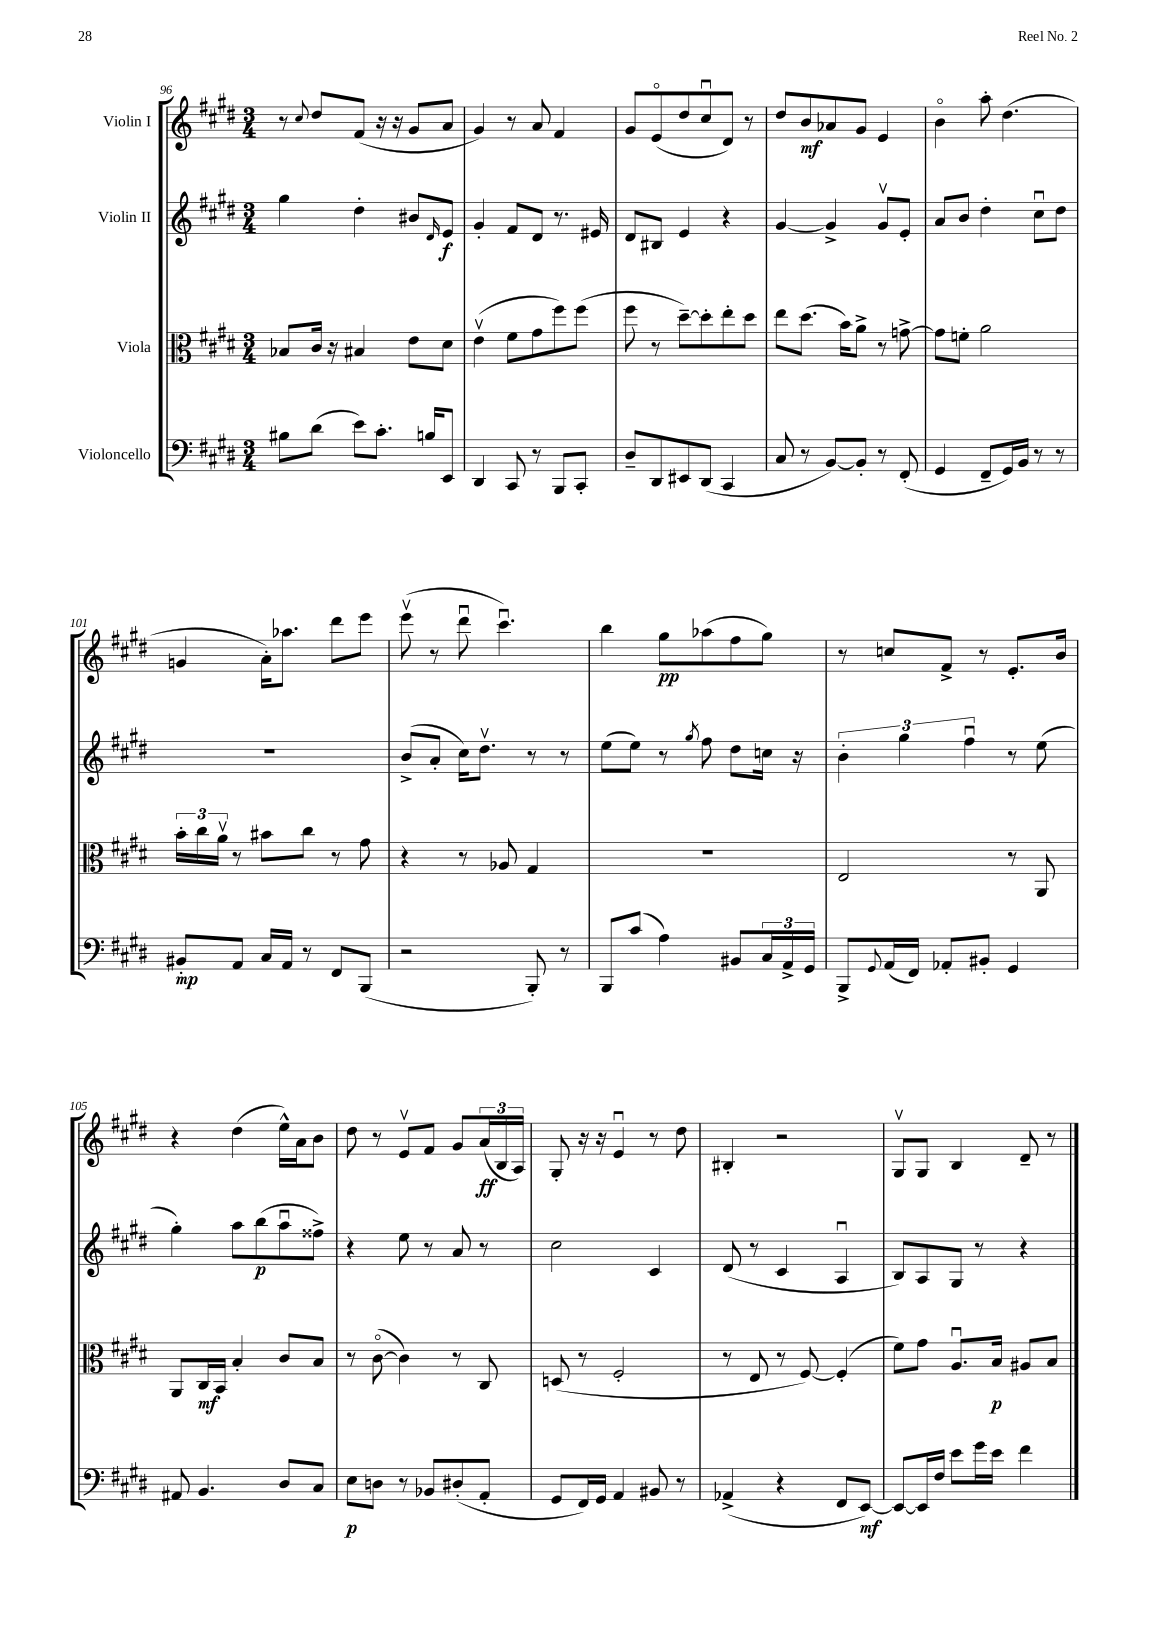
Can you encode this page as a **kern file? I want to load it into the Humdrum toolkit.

**kern	**kern	**kern	**kern
*staff4	*staff3	*staff2	*staff1
*clefF4	*clefC3	*clefG2	*clefG2
*k[f#c#g#d#]	*k[f#c#g#d#]	*k[f#c#g#d#]	*k[f#c#g#d#]
*M3/4	*M3/4	*M3/4	*M3/4
8B#\L	8B-/L	4gg#\	8r
.	.	.	8qqcc#/
(8d#\J	16c#/Jk	.	8dd#/L
.	16r	.	.
8e\L)	4B#/	4dd#'\	(8f#/J
8.c#'\J	.	.	16r
.	.	.	16r
.	8e\L	8b#/L	8g#/L
16B/LK	.	.	.
.	.	16qqd#/	.
8EE/J	8d#\J	8e/J	8a/J
=	=	=	=
4DD#/	(4ev\	4g#'/	4g#/)
8CC#/	8f#\L	8f#/L	8r
8r	8g#\	8d#/J	8a/
8BBB/L	8ff#\)	8.r	4f#/
8CC#'/J	(8ff#\J	.	.
.	.	16e#/	.
=	=	=	=
8D#~/L	8ff#\	8d#/L	8g#/L
8DD#/	8r	8B#/J	(8eo/
8EE#/	[8dd#~\L)	4e/	8dd#/
(8DD#/J	8dd#'\]	.	8cc#u/
4CC#/	8ee'\	4r	8d#/J)
.	8dd#\J	.	8r
=	=	=	=
8C#/	8ee\L	[4g#/	8dd#/L
8r	(8.dd#\J	.	8b/
[8BB/L)	.	4g#^/]	8a-/
.	16b\LK)	.	.
8BB'/]J	8a^\J	.	8g#/J
8r	8r	8g#v/L	4e/
(8FF#'/	[8g^\	8e'/J	.
=	=	=	=
4GG#/	8g\]L	8a/L	4bo\
.	8f'\J	8b/J	.
8FF#~/L	2a\	4dd#'\	8aa'\
16GG#/L)	.	.	(4.dd#\
16BB/JJ	.	.	.
8r	.	8cc#u\L	.
8r	.	8dd#\J	.
=	=	=	=
8BB#'/L	24b'\LL	2.r	4g/
.	24cc#\	.	.
.	24av\JJ	.	.
8AA/J	8r	.	.
16C#/LL	8b#\L	.	16a'\LK)
16AA/JJ	.	.	8.aa-\J
8r	8cc#\J	.	.
8FF#/L	8r	.	8ddd#\L
(8BBB/J	8g#\	.	8eee\J
=	=	=	=
2r	4r	(8b^/L	(8eeev\
.	.	8a'/J	8r
.	8r	16cc#\LK)	8ddd#u\
.	.	8.dd#v\J	.
.	8A-/	.	4.ccc#u\)
8BBB'/)	4G#/	8r	.
8r	.	8r	.
=	=	=	=
8BBB/L	2.r	(8ee\L	4bb\
(8c#/J	.	8ee\J)	.
4A\)	.	8r	8gg#\L
.	.	8qgg#/	.
.	.	8ff#\	(8aa-\
8BB#/L	.	8dd#\L	8ff#\
24C#/L	.	16cc\Jk	8gg#\J)
24AA^/	.	.	.
.	.	16r	.
24GG#/JJ	.	.	.
=	=	=	=
8BBB^/L	2E/	6b'\	8r
8qqGG#/	.	.	.
(16AA/L	.	.	8cc/L
.	.	6gg#\	.
16FF#/JJ)	.	.	.
8AA-'/L	.	.	8f#^/J
.	.	6ff#u\	.
8BB#'/J	.	.	8r
4GG#/	8r	8r	8.e'/L
.	8AA/	(8ee\	.
.	.	.	16b/Jk
=	=	=	=
8AA#/	8AA/L	4gg#'\)	4r
4.BB/	16C#/L	.	.
.	16BB/JJ	.	.
.	4B'/	8aa\L	(4dd#\
.	.	(8bb\	.
8D#/L	8c#/L	8aau\	16ee^^\LL)
.	.	.	16a\J
8C#/J	8B/J	8ff##^\J)	8b\J
=	=	=	=
8E\L	8r	4r	8dd#\
8D\J	([8c#o\	.	8r
8r	4c#\])	8ee\	8ev/L
8BB-/L	.	8r	8f#/J
(8D#'/	8r	8a/	8g#/L
8AA'/J	8C#/	8r	(24a/L
.	.	.	24B/
.	.	.	24A/JJ)
=	=	=	=
8GG#/L	(8D/	2cc#\	8G#'/
16FF#/L)	8r	.	16r
16GG#/JJ	.	.	16r
4AA/	2F#'/	.	4eu/
8BB#/	.	4c#/	8r
8r	.	.	8dd#\
=	=	=	=
(4AA-^/	8r	(8d#/	4B#'/
.	8E/	8r	.
4r	8r	4c#/	2r
.	[8F#/)	.	.
8FF#/L	(4F#'/]	4Au/	.
[8EE/J)	.	.	.
=	=	=	=
8EE/_L	8f#\L)	8B/L)	8G#v/L
16EE/]L	8g#\J	8A/	8G#/J
16F#/JJ	.	.	.
8e\L	8.Au/L	8G#/J	4B/
16g#\L	.	8r	.
16e\JJ	16B/Jk	.	.
4f#\	8A#/L	4r	8d#~/
.	8B/J	.	8r
==	==	==	==
*-	*-	*-	*-
